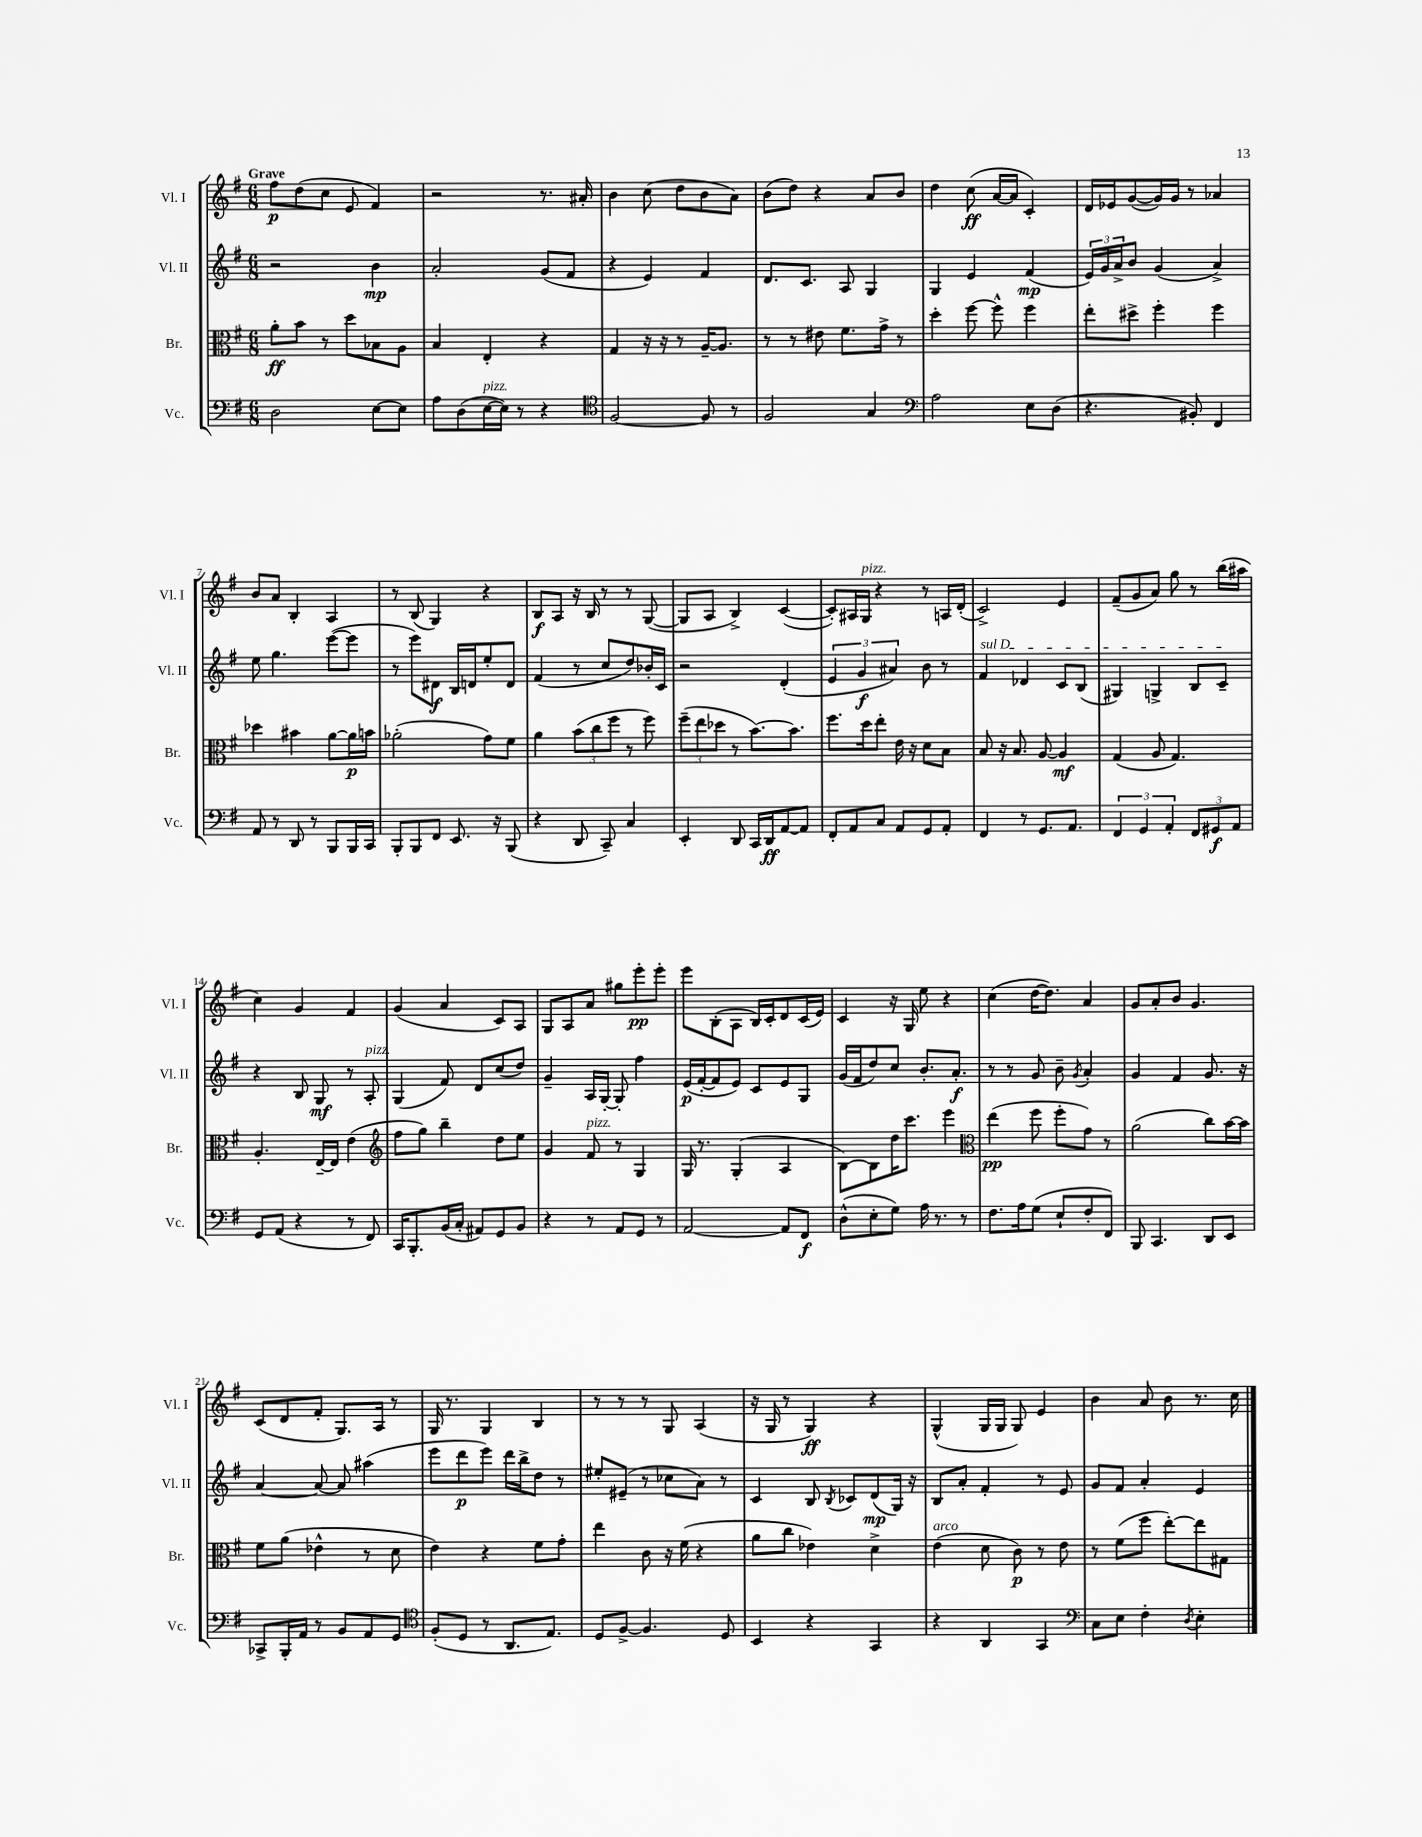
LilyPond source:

<<
\new StaffGroup <<
\new Staff = "s0" \with { instrumentName = "Vl. I" shortInstrumentName = "Vl. I" } {
    \clef treble \key g \major \numericTimeSignature \time 6/8 \tempo "Grave"
    fis''8\p d''8( c''8 e'8 fis'4) |
    r2 r8. ais'16-. |
    b'4 c''8( d''8 b'8 a'8) |
    b'8( d''8) r4 a'8 b'8 |
    d''4 c''8\ff( a'16~ a'16 c'4-.) |
    d'16 ees'16 g'8~( g'16) g'16 r8 aes'4 |
    b'8 a'8 b4-. a4 |
    r8 b8( g4) r4 |
    b8\f a8 r16 b16 r8 r8 g8~( |
    g8 a8 b4->) c'4~( |
    c'8-.) ais16 g16^\markup { \italic "pizz." } r4 r8 a16 d'16-.( |
    c'2->) e'4 |
    fis'8--( g'8 a'8) g''8 r8 b''16( ais''16 |
    c''4) g'4 fis'4 |
    g'4( a'4 c'8) a8 |
    g8 a8 a'8 gis''8 e'''8-.\pp e'''8-. |
    e'''8 b8-.( a8 b16) c'16-. d'8 c'16( e'16) |
    c'4 r16 g16 e''8 r4 |
    c''4( d''16~ d''8.) a'4 |
    g'8 a'8-. b'8 g'4. |
    c'8( d'8 fis'8-. g8.) a16 r8 |
    g16 r8. g4 b4 |
    r8 r8 r8 g8 a4( |
    r16 g16 r8 g4\ff) r4 |
    g4-^( g16 g16 g8) e'4 |
    b'4 a'8 b'8 r8. c''16 \bar "|." |
}
\new Staff = "s1" \with { instrumentName = "Vl. II" shortInstrumentName = "Vl. II" } {
    \clef treble \key g \major \numericTimeSignature \time 6/8
    r2 b'4\mp |
    a'2-. g'8( fis'8 |
    r4 e'4) fis'4 |
    d'8. c'8. a8 g4 |
    g4 e'4 fis'4\mp( |
    \tuplet 3/2 { e'16) g'16 a'16-> } b'8 g'4( a'4->) |
    e''8 g''4. e'''8~( e'''8 |
    r8 e'''8) dis'8\f b16 d'16 e''8-. d'8 |
    fis'4( r8 c''8 d''8) bes'16-. c'16 |
    r2 d'4-.( |
    \tuplet 3/2 { e'4 g'4\f ais'4) } b'8 r8 |
    \once \override TextSpanner.bound-details.left.text = \markup { \italic "sul D" } fis'4\startTextSpan des'4 c'8 b8( |
    gis4) g4-> b8 c'8--\stopTextSpan |
    r4 b8 g8\mf r8 a8-.^\markup { \italic "pizz." } |
    g4( fis'8) d'8 c''8( d''8) |
    g'4-- a16 g16~-. g8-. fis''4 |
    e'16\p( fis'16~-. fis'8 e'8) c'8 e'8 g8 |
    g'16( fis'16 d''8) c''8 b'8.-. a'8.-.\f |
    r8 r8 g'8 b'8-- \acciaccatura { g'8 } a'4-. |
    g'4 fis'4 g'8. r16 |
    a'4~ a'8~ a'8 ais''4( |
    e'''8 d'''8\p e'''8) d'''16 b''16-> d''8 r8 |
    eis''8-. eis'8--( r8 ces''8 a'8) r8 |
    c'4 b8 \acciaccatura { b8 } ces'8 d'8\mp( g16) r16 |
    b8 a'8-. fis'4-. r8 e'8 |
    g'8 fis'8 a'4-. e'4 \bar "|." |
}
\new Staff = "s2" \with { instrumentName = "Br." shortInstrumentName = "Br." } {
    \clef alto \key g \major \numericTimeSignature \time 6/8
    a'8-.\ff b'8 r8 d''8 bes8 a8 |
    b4 e4-. r4 |
    g4 r16 r16 r8 a16~-- a8. |
    r8 r8 eis'8 fis'8. g'16-> r8 |
    d''4-. fis''8~ fis''8-^ fis''4 |
    e''8-. dis''8-> fis''4-. fis''4 |
    des''4 bis'4 a'8~ a'16\p b'16 |
    aes'2-.( g'8) fis'8 |
    a'4 \tuplet 3/2 { b'8( c''8 fis''8 } r8 fis''8) |
    \tuplet 3/2 { fis''8--( e''8 des''8 } r8 b'8.~) b'8. |
    fis''8. d''16 e''8-. e'16 r16 d'8 b8 |
    b8 r16 b8. a8~ a4\mf |
    g4( a8 g4.) |
    a4.-. e16~-- e16 e'4( |
    \clef treble fis''8 g''8) b''4-- d''8 e''8 |
    g'4 fis'8^\markup { \italic "pizz." } r8 g4 |
    g16 r8. g4-.( a4 |
    b8~) b8 d''16 c'''8. e'''4 |
    \clef alto e''4\pp( fis''8 fis''8-. g'8) r8 |
    a'2( c''8) b'16~ b'16 |
    fis'8 a'8( ees'4-^ r8 d'8 |
    e'4) r4 fis'8 g'8-. |
    e''4 c'8 r16 fis'16( r4 |
    a'8 c''8 ees'4) d'4-> |
    e'4^\markup { \italic "arco" }( d'8 c'8\p) r8 e'8 |
    r8 fis'8( fis''8 e''8~-.) e''8 gis8 \bar "|." |
}
\new Staff = "s3" \with { instrumentName = "Vc." shortInstrumentName = "Vc." } {
    \clef bass \key g \major \numericTimeSignature \time 6/8
    d2 e8~ e8 |
    a8 d8( e16~^\markup { \italic "pizz." } e16) r8 r4 |
    \clef tenor fis2~ fis8 r8 |
    fis2 g4 |
    \clef bass a2 e8 d8( |
    r4. bis,8-.) fis,4 |
    a,8 r8 d,8 r8 b,,8 b,,16 c,16 |
    b,,8-. b,,8 fis,8 e,8. r16 b,,8( |
    r4 d,8 c,8--) c4 |
    e,4-. d,8 c,16 d,16\ff a,8~ a,8 |
    fis,8-. a,8 c8 a,8 g,8 a,8-. |
    fis,4 r8 g,8. a,8. |
    \tuplet 3/2 { fis,4 g,4 a,4-. } \tuplet 3/2 { fis,8 gis,8\f a,8 } |
    g,8 a,8( r4 r8 fis,8) |
    c,16 b,,8.-. b,16( c16-. ais,8) g,8 b,8 |
    r4 r8 a,8 g,8 r8 |
    a,2~ a,8 fis,8\f |
    d8-^( e8-. g8) a16 r8. r8 |
    fis8. a16 g8( e8-! fis8-. fis,8) |
    b,,8 c,4. d,8 e,8 |
    ces,8-> b,,16-. a,16 r8 b,8 a,8 g,8 |
    \clef tenor fis8-.( d8 r8 a,8. e8.) |
    d8 fis8~-> fis4. d8 |
    b,4 r4 g,4 |
    r4 a,4 g,4 |
    \clef bass c8 e8 fis4-. \acciaccatura { d8 } e4-. \bar "|." |
}
>>
>>
